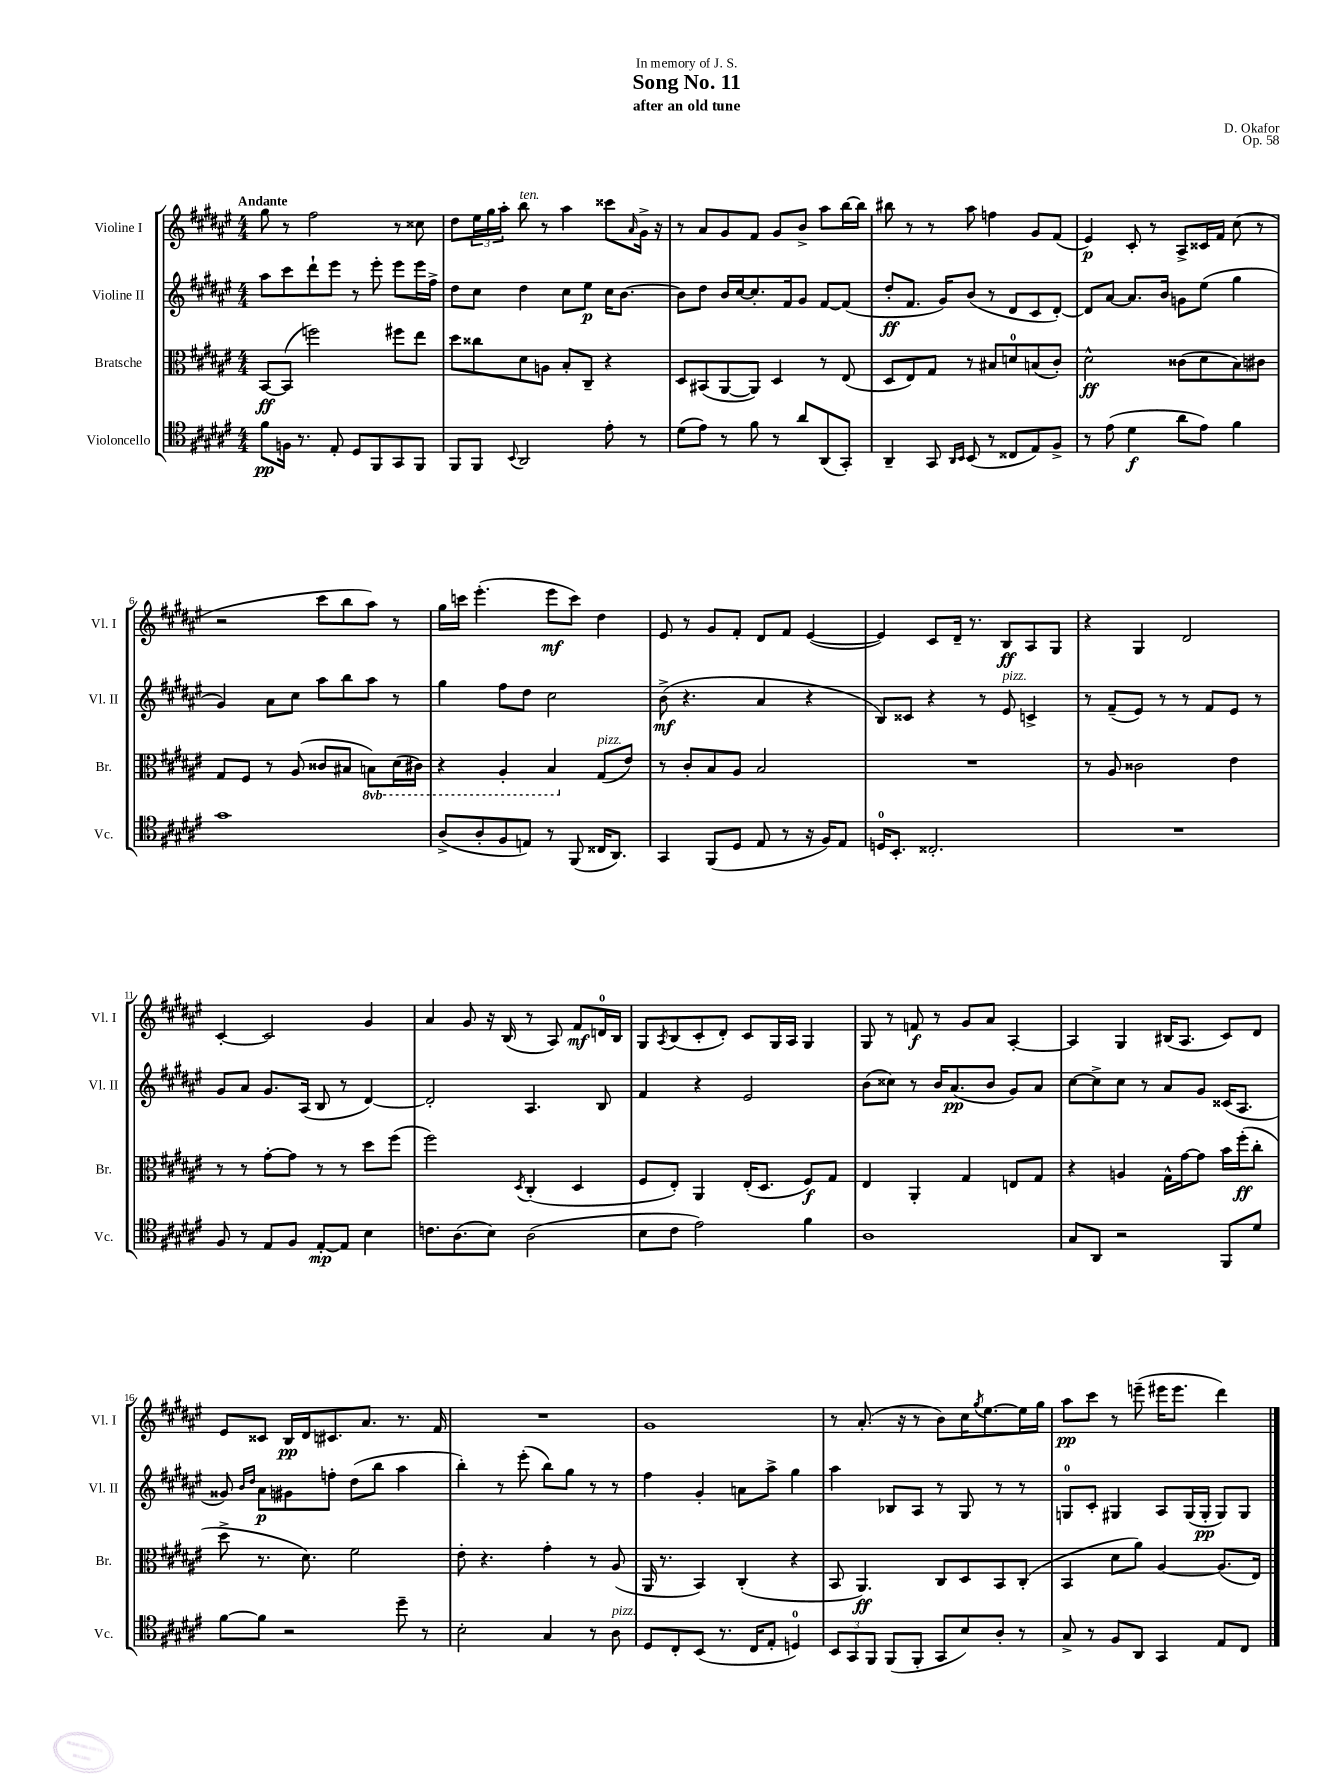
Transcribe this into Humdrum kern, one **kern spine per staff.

**kern	**dynam	**kern	**dynam	**kern	**dynam	**kern	**dynam
*part4	*part4	*part3	*part3	*part2	*part2	*part1	*part1
*staff4	*staff4	*staff3	*staff3	*staff2	*staff2	*staff1	*staff1
*I"Violoncello	*	*I"Bratsche	*	*I"Violine II	*	*I"Violine I	*
*I'Vc.	*	*I'Br.	*	*I'Vl. II	*	*I'Vl. I	*
*clefC4	*	*clefC3	*	*clefG2	*	*clefG2	*
*k[f#c#g#d#a#e#]	*	*k[f#c#g#d#a#e#]	*	*k[f#c#g#d#a#e#]	*	*k[f#c#g#d#a#e#]	*
*M4/4	*	*M4/4	*	*M4/4	*	*M4/4	*
=1	=1	=1	=1	=1	=1	=1	=1
!	!	!	!	!	!	!LO:TX:a:B:t=Andante	!
8f#\L	pp	[8BB/L	ff	8aa#\L	.	8gg#\	.
16Fn\Jk	.	(8BB/J]	.	8ccc#\	.	8r	.
8.r	.	.	.	.	.	.	.
.	.	2ffn\)	.	8ddd#`\	.	2ff#\	.
8E#'/	.	.	.	8eee#\J	.	.	.
8D#/L	.	.	.	8r	.	.	.
8FF#/	.	.	.	8eee#'\	.	.	.
8GG#/	.	8ff#X\L	.	8eee#\L	.	8r	.
8FF#/J	.	8ee#\J	.	16eee#\L	.	8cc##X\	.
.	.	.	.	16ff#^\JJ	.	.	.
=2	=2	=2	=2	=2	=2	=2	=2
8FF#/L	.	8dd#\L	.	8dd#\L	.	8dd#\L	.
8FF#/J	.	8cc##X\	.	8cc#\J	.	24ee#\L	.
.	.	.	.	.	.	24gg#\	.
.	.	.	.	.	.	24aa#'\JJ	.
8qqBB/	.	.	.	.	.	.	.
!	!	!	!	!	!	!LO:TX:a:i:t=ten.	!
2AA#/	.	8d#\	.	4dd#\	.	8bb\	.
.	.	8An\J	.	.	.	8r	.
.	.	8B'/L	.	8cc#\L	.	4aa#\	.
.	.	8C#~/J	.	8ee#\J	p	.	.
8e#'\	.	4r	.	16cc#\KL	.	8ccc##X\L	.
.	.	.	.	[8.b\J	.	.	.
.	.	.	.	.	.	16qqa#/	.
8r	.	.	.	.	.	16g#^\Jk	.
.	.	.	.	.	.	16r	.
=3	=3	=3	=3	=3	=3	=3	=3
(8d#\L	.	8D#/L	.	8b\L]	.	8r	.
8e#\J)	.	(8BB#X/	.	8dd#\J	.	8a#/L	.
8r	.	[8AA#/	.	16b/LL	.	8g#/	.
.	.	.	.	[16cc#/J	.	.	.
8f#\	.	8AA#/J])	.	8.cc#'/]	.	8f#/J	.
8r	.	4D#/	.	.	.	8g#/L	.
.	.	.	.	16f#/k	.	.	.
8a#/L	.	.	.	8g#/J	.	8b^/J	.
(8AA#/	.	8r	.	[8f#/L	.	8aa#\L	.
8GG#'/J)	.	(8E#/	.	(8f#/J]	.	[16bb\L	.
.	.	.	.	.	.	16bb\JJ]	.
=4	=4	=4	=4	=4	=4	=4	=4
4AA#~/	.	8D#/L	.	8dd#'/L	ff	8bb#X\	.
.	.	8E#/)	.	8.f#/J	.	8r	.
8GG#/	.	8G#/J	.	.	.	8r	.
.	.	.	.	16g#/KL)	.	.	.
16qqAA#/LL	.	.	.	.	.	.	.
16qqBB/JJ	.	.	.	.	.	.	.
(8BB/	.	8r	.	(8b/J	.	8aa#\	.
8r	.	8B#X/L	.	8r	.	4ffn\	.
8C##X/L	.	8dn/	.	8d#/L	.	.	.
8E#/)	.	(8Bn/	.	8c#/	.	8g#/L	.
8F#^/J	.	8c#'/J)	.	[8d#'/J)	.	(8f#/J	.
=5	=5	=5	=5	=5	=5	=5	=5
8r	.	2d#^^\	ff	8d#/L]	.	4e#/)	p
(8e#\	.	.	.	[8a#/J	.	.	.
4d#\	f	.	.	8.a#/L]	.	8c#'/	.
.	.	.	.	.	.	8r	.
.	.	.	.	16b/Jk	.	.	.
8a#\L	.	(8c##X\L	.	8gn\L	.	8A#^/L	.
8e#\J)	.	8d#\	.	(8ee#\J	.	16c##X/L	.
.	.	.	.	.	.	16f#/JJ	.
4f#\	.	8B\)	.	4gg#\	.	(8cc#\	.
.	.	8c#X\J	.	.	.	8r	.
!!LO:LB:g=z
=6	=6	=6	=6	=6	=6	=6	=6
1g#	.	8G#/L	.	4g#/)	.	2r	.
.	.	8F#/J	.	.	.	.	.
.	.	8r	.	8a#\L	.	.	.
.	.	(8A#/	.	8cc#\J	.	.	.
.	.	8c##X/L	.	8aa#\L	.	8ccc#\L	.
.	.	8B#X/J	.	8bb\	.	8bb\	.
*	*	*8ba	*	*	*	*	*
.	.	8BBn\L)	.	8aa#\J	.	8aa#\J)	.
.	.	(16D#\L	.	8r	.	8r	.
.	.	16C#X\JJ)	.	.	.	.	.
=7	=7	=7	=7	=7	=7	=7	=7
(8A#^/L	.	4r	.	4gg#\	.	16gg#\LL	.
.	.	.	.	.	.	16cccn\JJ	.
8A#'/	.	.	.	.	.	(4.eee#'\	.
8F#/	.	4AA#'/	.	8ff#\L	.	.	.
8En/J)	.	.	.	8dd#\J	.	.	.
8r	.	4BB/	.	2cc#\	.	8eee#\L	mf
(8FF#/	.	.	.	.	.	8ccc\J)	.
*	*	*X8ba	*	*	*	*	*
!	!	!LO:TX:a:i:t=pizz.	!	!	!	!	!
16C##X/KL	.	(8G#/L	.	.	.	4dd#\	.
8.AA#/J)	.	.	.	.	.	.	.
.	.	8e#/J)	.	.	.	.	.
=8	=8	=8	=8	=8	=8	=8	=8
4GG#/	.	8r	.	(8b^\	mf	8e#/	.
.	.	8c#'/L	.	4.r	.	8r	.
(8FF#/L	.	8B/	.	.	.	8g#/L	.
8D#/J	.	8A#/J	.	.	.	8f#'/J	.
8E#/	.	2B/	.	4a#/	.	8d#/L	.
8r	.	.	.	.	.	8f#/J	.
16r	.	.	.	4r	.	([4e#/	.
16F#/KL)	.	.	.	.	.	.	.
8E#/J	.	.	.	.	.	.	.
=9	=9	=9	=9	=9	=9	=9	=9
16Dn/KL	.	1r	.	8B/L)	.	4e#/])	.
8.BB'/J	.	.	.	.	.	.	.
.	.	.	.	8c##X/J	.	.	.
2.C##X'/	.	.	.	4r	.	8c#/L	.
.	.	.	.	.	.	16d#~/Jk	.
.	.	.	.	.	.	8.r	.
.	.	.	.	8r	.	.	.
!	!	!	!	!LO:TX:a:i:t=pizz.	!	!	!
.	.	.	.	8e#/	.	8B/L	ff
.	.	.	.	4cn^/	.	8A#/	.
.	.	.	.	.	.	8G#/J	.
=10	=10	=10	=10	=10	=10	=10	=10
1r	.	8r	.	8r	.	4r	.
.	.	8A#/	.	(8f#~/L	.	.	.
.	.	2c##X\	.	8e#/J)	.	4G#/	.
.	.	.	.	8r	.	.	.
.	.	.	.	8r	.	2d#/	.
.	.	.	.	8f#/L	.	.	.
.	.	4e#\	.	8e#/J	.	.	.
.	.	.	.	8r	.	.	.
!!LO:LB:g=z
=11	=11	=11	=11	=11	=11	=11	=11
8F#/	.	8r	.	8g#/L	.	[4c#'/	.
8r	.	8r	.	8a#/J	.	.	.
8E#/L	.	[8g#'\L	.	8.g#/L	.	2c#/]	.
8F#/J	.	8g#\J]	.	.	.	.	.
.	.	.	.	(16A#/Jk	.	.	.
[8E#'/L	mp	8r	.	8B/	.	.	.
8E#/J]	.	8r	.	8r	.	.	.
4B\	.	8dd#\L	.	[4d#/)	.	4g#/	.
.	.	(8ff#\J	.	.	.	.	.
=12	=12	=12	=12	=12	=12	=12	=12
8.cn\L	.	2ff#\)	.	2d#'/]	.	4a#/	.
(8.A#\	.	.	.	.	.	.	.
.	.	.	.	.	.	8g#/	.
8B\J)	.	.	.	.	.	16r	.
.	.	.	.	.	.	(16B/	.
.	.	8qD#/	.	.	.	.	.
(2A#\	.	(4C#'/	.	4.A#/	.	8r	.
.	.	.	.	.	.	8A#/)	.
.	.	4D#/	.	.	.	8f#/L	mf
.	.	.	.	8B/	.	16dn/L	.
.	.	.	.	.	.	16B/JJ	.
=13	=13	=13	=13	=13	=13	=13	=13
8B\L	.	8F#/L	.	4f#/	.	8G#/L	.
.	.	.	.	.	.	8qA#/	.
8c#\J	.	8E#'/J)	.	.	.	(8B/	.
2e#\)	.	4AA#/	.	4r	.	8c#'/	.
.	.	.	.	.	.	8d#'/J)	.
.	.	(16E#'/KL	.	2e#/	.	8c#/L	.
.	.	8.D#/J	.	.	.	.	.
.	.	.	.	.	.	16G#/L	.
.	.	.	.	.	.	16A#/JJ	.
4f#\	.	8F#/L)	f	.	.	4G#/	.
.	.	8G#/J	.	.	.	.	.
=14	=14	=14	=14	=14	=14	=14	=14
1A#	.	4E#/	.	(8b\L	.	8G#/	.
.	.	.	.	8cc##X\J)	.	8r	.
.	.	4AA#'/	.	8r	.	8fn/	f
.	.	.	.	16b/KL	.	8r	.
.	.	.	.	(8.a#/	pp	.	.
.	.	4G#/	.	.	.	8g#/L	.
.	.	.	.	8b/J	.	8a#/J	.
.	.	8En/L	.	8g#/L)	.	[4A#'/	.
.	.	8G#/J	.	8a#/J	.	.	.
=15	=15	=15	=15	=15	=15	=15	=15
8G#/L	.	4r	.	[8cc#\L	.	4A#/]	.
8AA#/J	.	.	.	8cc#^\]	.	.	.
2r	.	4An/	.	8cc#\J	.	4G#/	.
.	.	.	.	8r	.	.	.
.	.	16G#^^\LL	.	8a#/L	.	(16B#X/KL	.
.	.	[16g#\J	.	.	.	8.A#/J	.
.	.	8g#\J]	.	8g#/J	.	.	.
8FF#/L	.	16b\LL	.	(16c##X/KL	.	8c#/L)	.
.	.	(16ff#'\J	ff	8.A#/J	.	.	.
8d#/J	.	8cc#'\J	.	.	.	8d#/J	.
!!LO:LB:g=z
=16	=16	=16	=16	=16	=16	=16	=16
[8f#\L	.	8dd#^\	.	8g##X/)	.	8e#/L	.
.	.	.	.	16qqb/LL	.	.	.
.	.	.	.	16qqdd#/JJ	.	.	.
8f#\J]	.	8.r	.	8a#\L	p	8c##X/J	.
2r	.	.	.	8g#X\	.	16B/LL	pp
.	.	8.d#\)	.	.	.	16d#/J	.
.	.	.	.	8ffn'\J	.	8.c#X/	.
.	.	2f#\	.	(8dd#\L	.	.	.
.	.	.	.	.	.	8.a#/J	.
.	.	.	.	8bb\J	.	.	.
8dd#~\	.	.	.	4aa#\	.	8.r	.
8r	.	.	.	.	.	.	.
.	.	.	.	.	.	16f#/	.
=17	=17	=17	=17	=17	=17	=17	=17
2B'\	.	8e#'\	.	4bb'\)	.	1r	.
.	.	4.r	.	.	.	.	.
.	.	.	.	8r	.	.	.
.	.	.	.	(8eee#'\	.	.	.
4G#/	.	4g#'\	.	8bb\L)	.	.	.
.	.	.	.	8gg#\J	.	.	.
8r	.	8r	.	8r	.	.	.
!LO:TX:a:i:t=pizz.	!	!	!	!	!	!	!
8A#\	.	(8A#/	.	8r	.	.	.
=18	=18	=18	=18	=18	=18	=18	=18
8D#/L	.	16AA#/	.	4ff#\	.	1g#	.
.	.	8.r	.	.	.	.	.
8C#'/	.	.	.	.	.	.	.
(8BB/J	.	4BB/)	.	4g#'/	.	.	.
8.r	.	.	.	.	.	.	.
.	.	(4C#'/	.	8an\L	.	.	.
16C#/KL	.	.	.	.	.	.	.
8E#'/J	.	.	.	8aa#^\J	.	.	.
4Dn/)	.	4r	.	4gg#\	.	.	.
=19	=19	=19	=19	=19	=19	=19	=19
12BB/L	.	8BB/	.	4aa#\	.	8r	.
12GG#/	.	.	.	.	.	.	.
.	.	4.AA#/)	ff	.	.	(8.a#'/	.
12FF#/J	.	.	.	.	.	.	.
(8FF#/L	.	.	.	8B-X/L	.	.	.
.	.	.	.	.	.	16r	.
8FF#'/J	.	.	.	8A#/J	.	8r	.
8GG#/L	.	8C#/L	.	8r	.	8b\L)	.
8B/)	.	8D#/	.	8G#/	.	16cc#\K	.
.	.	.	.	.	.	8qgg#/	.
.	.	.	.	.	.	[8.ee#\	.
8A#'/J	.	8BB/	.	8r	.	.	.
8r	.	(8C#'/J	.	8r	.	16ee#\L]	.
.	.	.	.	.	.	16gg#\JJ	.
=20	=20	=20	=20	=20	=20	=20	=20
8G#^/	.	4BB/	.	8Gn/L	.	8aa#\L	pp
8r	.	.	.	8c#'/J	.	8ccc#\J	.
8F#/L	.	8d#\L	.	4G#X/	.	8r	.
8AA#/J	.	8a#\J)	.	.	.	(8eeen~\	.
4GG#/	.	[4A#/	.	8A#/L	.	16eee#X\KL	.
.	.	.	.	.	.	8.eee#\J	.
.	.	.	.	(16G#/L	.	.	.
.	.	.	.	16G#'/JJ	pp	.	.
8E#/L	.	(8.A#/L]	.	8G#/L)	.	4ddd#\)	.
8C#/J	.	.	.	8G#/J	.	.	.
.	.	16E#/Jk)	.	.	.	.	.
==	==	==	==	==	==	==	==
*-	*-	*-	*-	*-	*-	*-	*-
